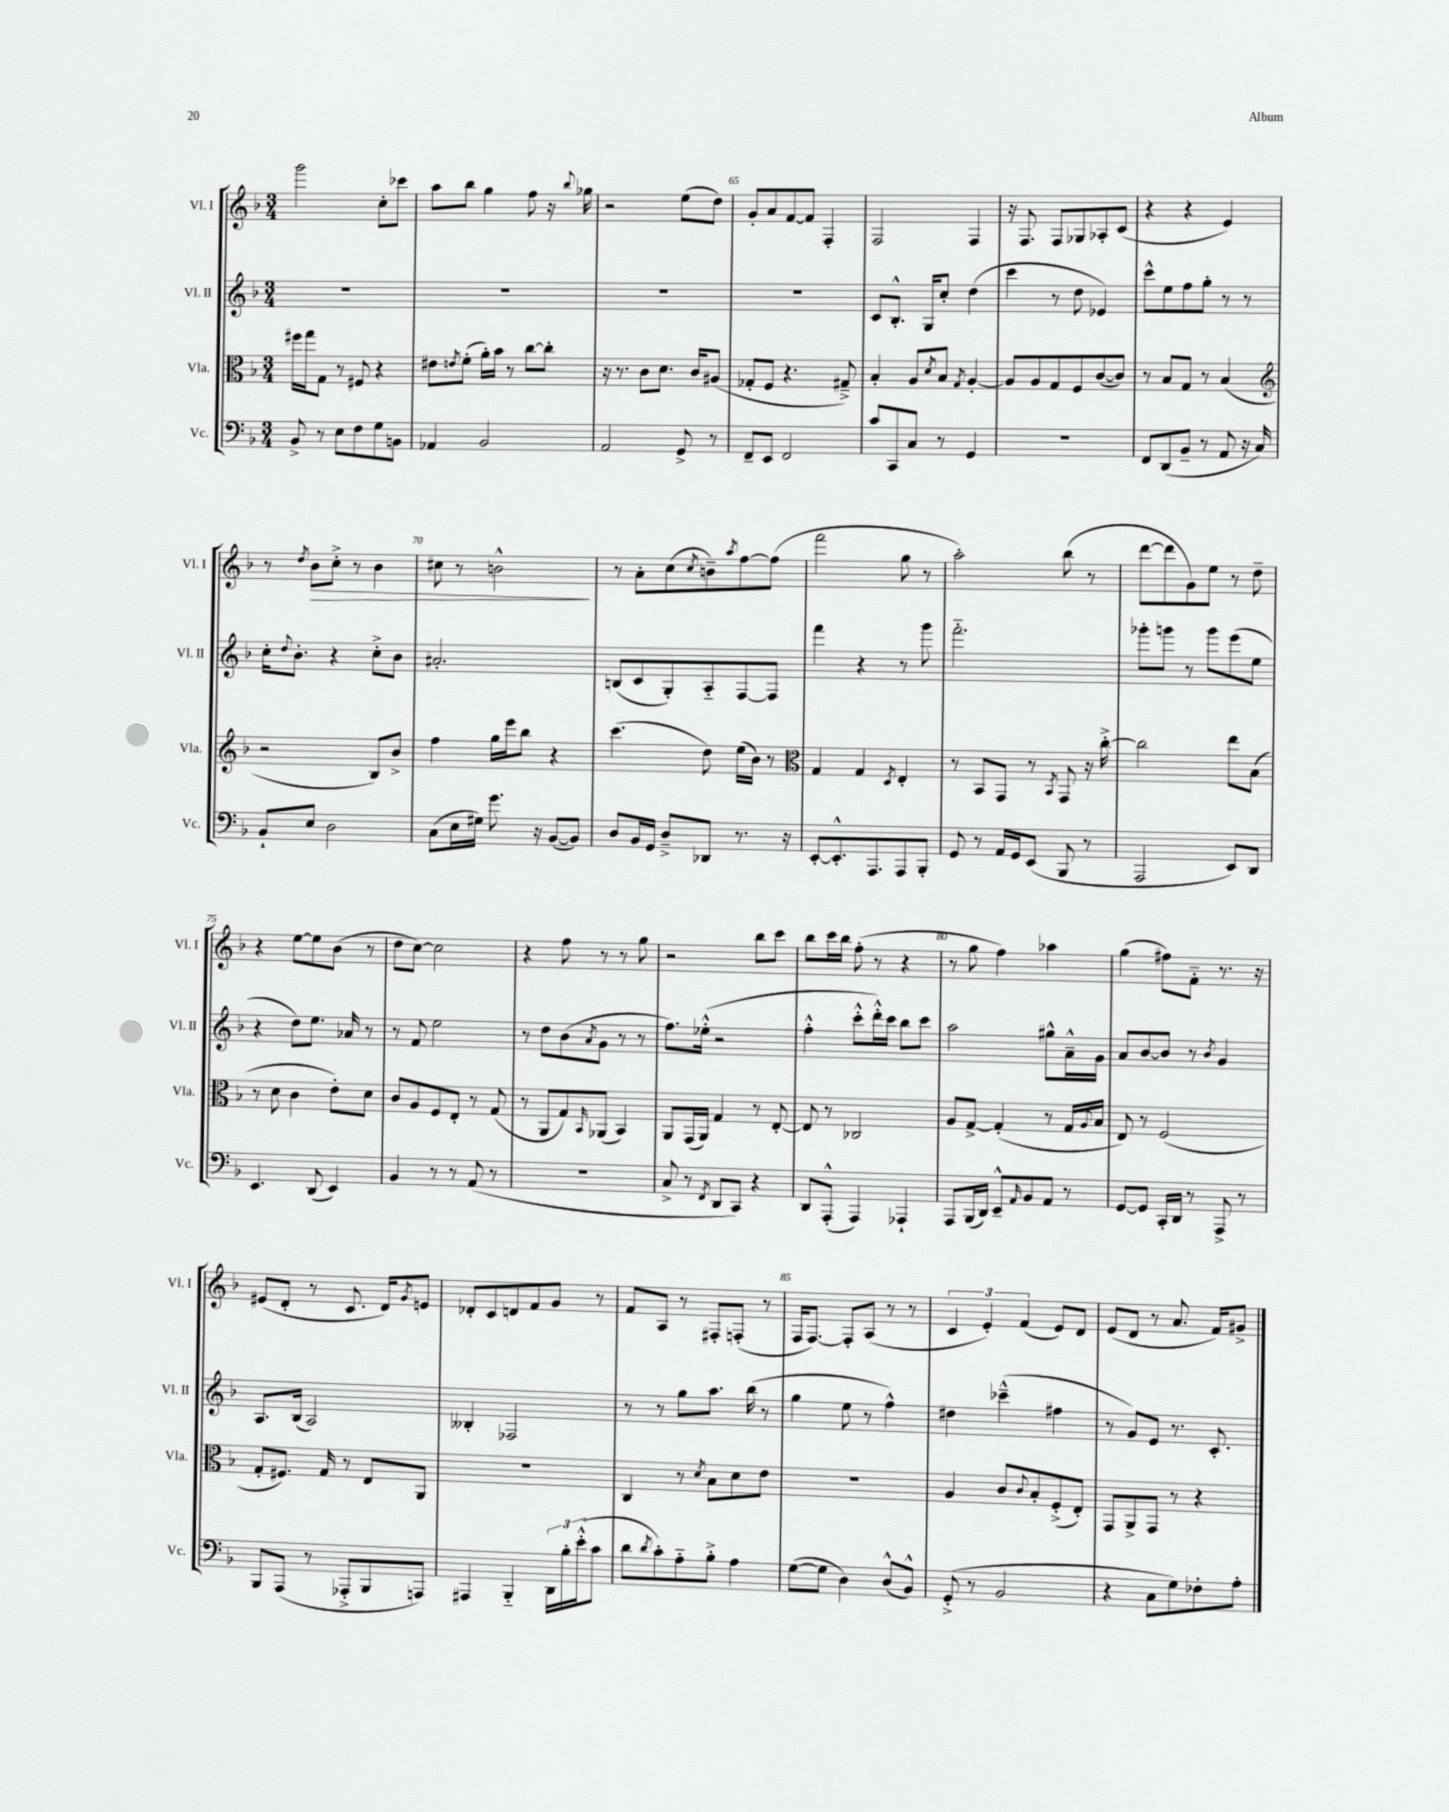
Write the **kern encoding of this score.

**kern	**kern	**kern	**kern
*staff4	*staff3	*staff2	*staff1
*clefF4	*clefC3	*clefG2	*clefG2
*k[b-]	*k[b-]	*k[b-]	*k[b-]
*M3/4	*M3/4	*M3/4	*M3/4
8BB-^	16ff#	2.r	2ggg
.	16gg	.	.
8r	8G	.	.
8E	8r	.	.
8F	8F#	.	.
8G	4r	.	8cc'
8BB	.	.	8ccc-
=	=	=	=
4AA-	8e#	2.r	8aa
.	8qe	.	.
.	(8f'	.	8bb-
2BB-	16a')	.	4gg
.	16b-	.	.
.	8r	.	.
.	[8cc	.	8ff
.	8cc']	.	16r
.	.	.	8qqbb-
.	.	.	16gg-
=	=	=	=
2AA	16r	2.r	2r
.	8.r	.	.
.	8c	.	.
.	8.d	.	.
8GG^	.	.	(8ee
.	16c	.	.
8r	(8A#	.	8dd)
=	=	=	=
8FF~	8G-'	2.r	8g'
8EE	8F	.	8a
2FF	4.r	.	[8f
.	.	.	8f]
.	.	.	4F'
.	8G#~^)	.	.
=	=	=	=
8c	4B-'	8c	2F
8CC	.	8.B-'^^	.
8C	8A	.	.
.	.	16G	.
.	8qd	.	.
8r	8B-	8cc'	.
.	8qG	.	.
4GG	[4A'	(4dd	4F
=	=	=	=
2.r	8A]	4ccc	16r
.	.	.	8.F
.	8A	.	.
.	8G	8r	8F
.	8F	8dd	8G-
.	([8c	4e-)	8A-'
.	8c])	.	(8c
=	=	=	=
8FF	8r	8ccc^^	4r
(8DD	8B-	8ee	.
8BB-~	8G	8ff	4r
8r	8r	8gg'	.
8AA	(4B-	8r	4e)
16r	.	8r	.
16C)	.	.	.
=	=	=	=
*	*clefG2	*	*
8BB-`	2r	16cc'	8r
.	.	8qqdd	.
.	.	8.b-'	.
.	.	.	8qdd
8E	.	.	8b-
2D	.	4r	8cc'^
.	.	.	8r
.	8B-)	8cc'^	4b-
.	8b-^	8b-	.
=	=	=	=
(8C	4ff	2.a#'	8cc#
16E	.	.	8r
16G#)	.	.	.
8.g	16gg	.	2b^^
.	16eee	.	.
.	8bb-	.	.
16r	.	.	.
([8BB-	4r	.	.
8BB-])	.	.	.
=	=	=	=
8D	(4.ccc	(8B	8r
16BB-	.	8c	8a'
16GG	.	.	.
8D~^	.	8G')	(8cc
.	.	.	8qcc
8DD-	8dd)	8A'~	8b~)
.	.	.	8qaa
8.r	(16ee	[8F	[8ff
.	16b-)	.	.
.	8r	8F]	(8ff]
16r	.	.	.
=	=	=	=
*	*clefC3	*	*
[8EE'	4G	4fff	2fff
8.EE'^^]	.	.	.
.	4G	4r	.
8.AAA	.	.	.
.	8qD	.	.
8AAA	4E'	8r	8gg
8BBB-'	.	8ggg	8r
=	=	=	=
8GG	8r	2.fff'~	2aa')
8r	8BB-	.	.
16AA	8GG	.	.
16GG	.	.	.
(8EE	8r	.	.
.	8qBB-	.	.
8BBB-	8GG	.	(8bb-
8r	16r	.	8r
.	[16cc'^	.	.
=	=	=	=
2AAA	2cc]	8ggg-'	[8ddd
.	.	8ggg	8ddd]
.	.	8r	8g)
.	.	8ggg	8ee
8EE)	8ee	(8eee	8r
8DD	(8B-	8ee	8dd~
=	=	=	=
4.EE	8r	4r	4r
.	8d	.	.
.	4c	8dd)	[8ee
(8DD	.	8.ee	8ee]
4EE)	8e')	.	(8b-
.	.	16a-	.
.	8d	8r	8r
=	=	=	=
4BB-	8c	8r	8dd
.	8A	8f	[8cc)
8r	8F	2ee	2cc]
8r	8E'	.	.
(8AA	8r	.	.
8r	(8G	.	.
=	=	=	=
2.r	8r	8r	4r
.	8AA	8dd	.
.	8G)	(8b-	8ff
.	16qqBB-	8qa	.
.	(8AA-	8g	8r
.	4BB-)	8r	8r
.	.	8r	8gg
=	=	=	=
8C^	8AA	8.ff)	2r
8r	(16GG	.	.
.	16AA)	(16ee-'^^	.
8qFF	.	.	.
8DD	4G	2r	.
8CC)	.	.	.
4r	8r	.	8bb-
.	[8E'	.	8ccc
=	=	=	=
8DD	8E]	4ff'^^	8bb-
(8AAA'^^	8r	.	16ccc
.	.	.	16bb-
4AAA)	2C-	8ccc'^^	(8ff'
.	.	16ddd'^^)	8r
.	.	16ccc	.
4AAA-`	.	8bb-	4r
.	.	8ccc	.
=	=	=	=
8AAA	8A	2aa	8r
(16BBB-	[8G^	.	8gg
16DD)	.	.	.
8EE~^^	(4G']	.	4ff)
16qqAA	.	.	.
8BB-	.	.	.
8AA	8r	8gg#^^	4aa-
8r	16G	16a~^^	.
.	8qqA	.	.
.	16B-	16g	.
=	=	=	=
[8GG	8E)	8a	(4gg
8GG]	8r	[8b-	.
16CC'	(2F	8b-]	8ff#)
16DD	.	.	.
8r	.	8r	8f'~
.	.	8qb-	.
8AAA^	.	4g	8.r
8r	.	.	.
.	.	.	16r
=	=	=	=
8BBB-	8G'	8.A	(8e#
(8AAA	8.F#)	.	8d'
.	.	(16B-	.
8r	.	2A)	8r
.	16G	.	.
8AAA-'^	8r	.	8.c
8BBB-	8E	.	.
.	.	.	16d)
.	.	.	8qg
8AAA)	8AA	.	8e
=	=	=	=
4AAA#	2.r	4B--'	8d-'
.	.	.	8c
4BBB-'~	.	2F-	8d
.	.	.	8f
24DD	.	.	8g
24B-'	.	.	.
(24e'^^	.	.	.
8c	.	.	8r
=	=	=	=
8d	4C	8r	8f
8qd	.	.	.
8c')	.	8r	8A
8A'~	8r	8gg	8r
.	8qd	.	.
8B-'^	8B-	8.aa	8F#'
4A	8d	.	(8F'
.	.	(16bb-	.
.	8e	8r	8r
=	=	=	=
([8G	2.r	4gg	16F
.	.	.	[8.F)
8G]	.	.	.
4D)	.	8ee	8F']
.	.	8r	(8A
(8D^^	.	4ff^^)	8r
8BB-^^)	.	.	8r
=	=	=	=
(8GG'^	4A	4dd#	6c
8r	.	.	.
.	.	.	6e')
2BB-	8c	(4ccc-~^^	.
.	.	.	(6f
.	8qqc	.	.
.	8B-'	.	.
.	(8F'^	4ff#	8e)
.	8E')	.	8d
=	=	=	=
4r	8GG	8r	(8e
.	8AA^	8g)	8d
8C	8GG	8e	8r
8G)	8r	8.r	8.a
8F-'	4r	.	.
.	.	8.c'	16f)
8A'	.	.	8g#^
==	==	==	==
*-	*-	*-	*-
